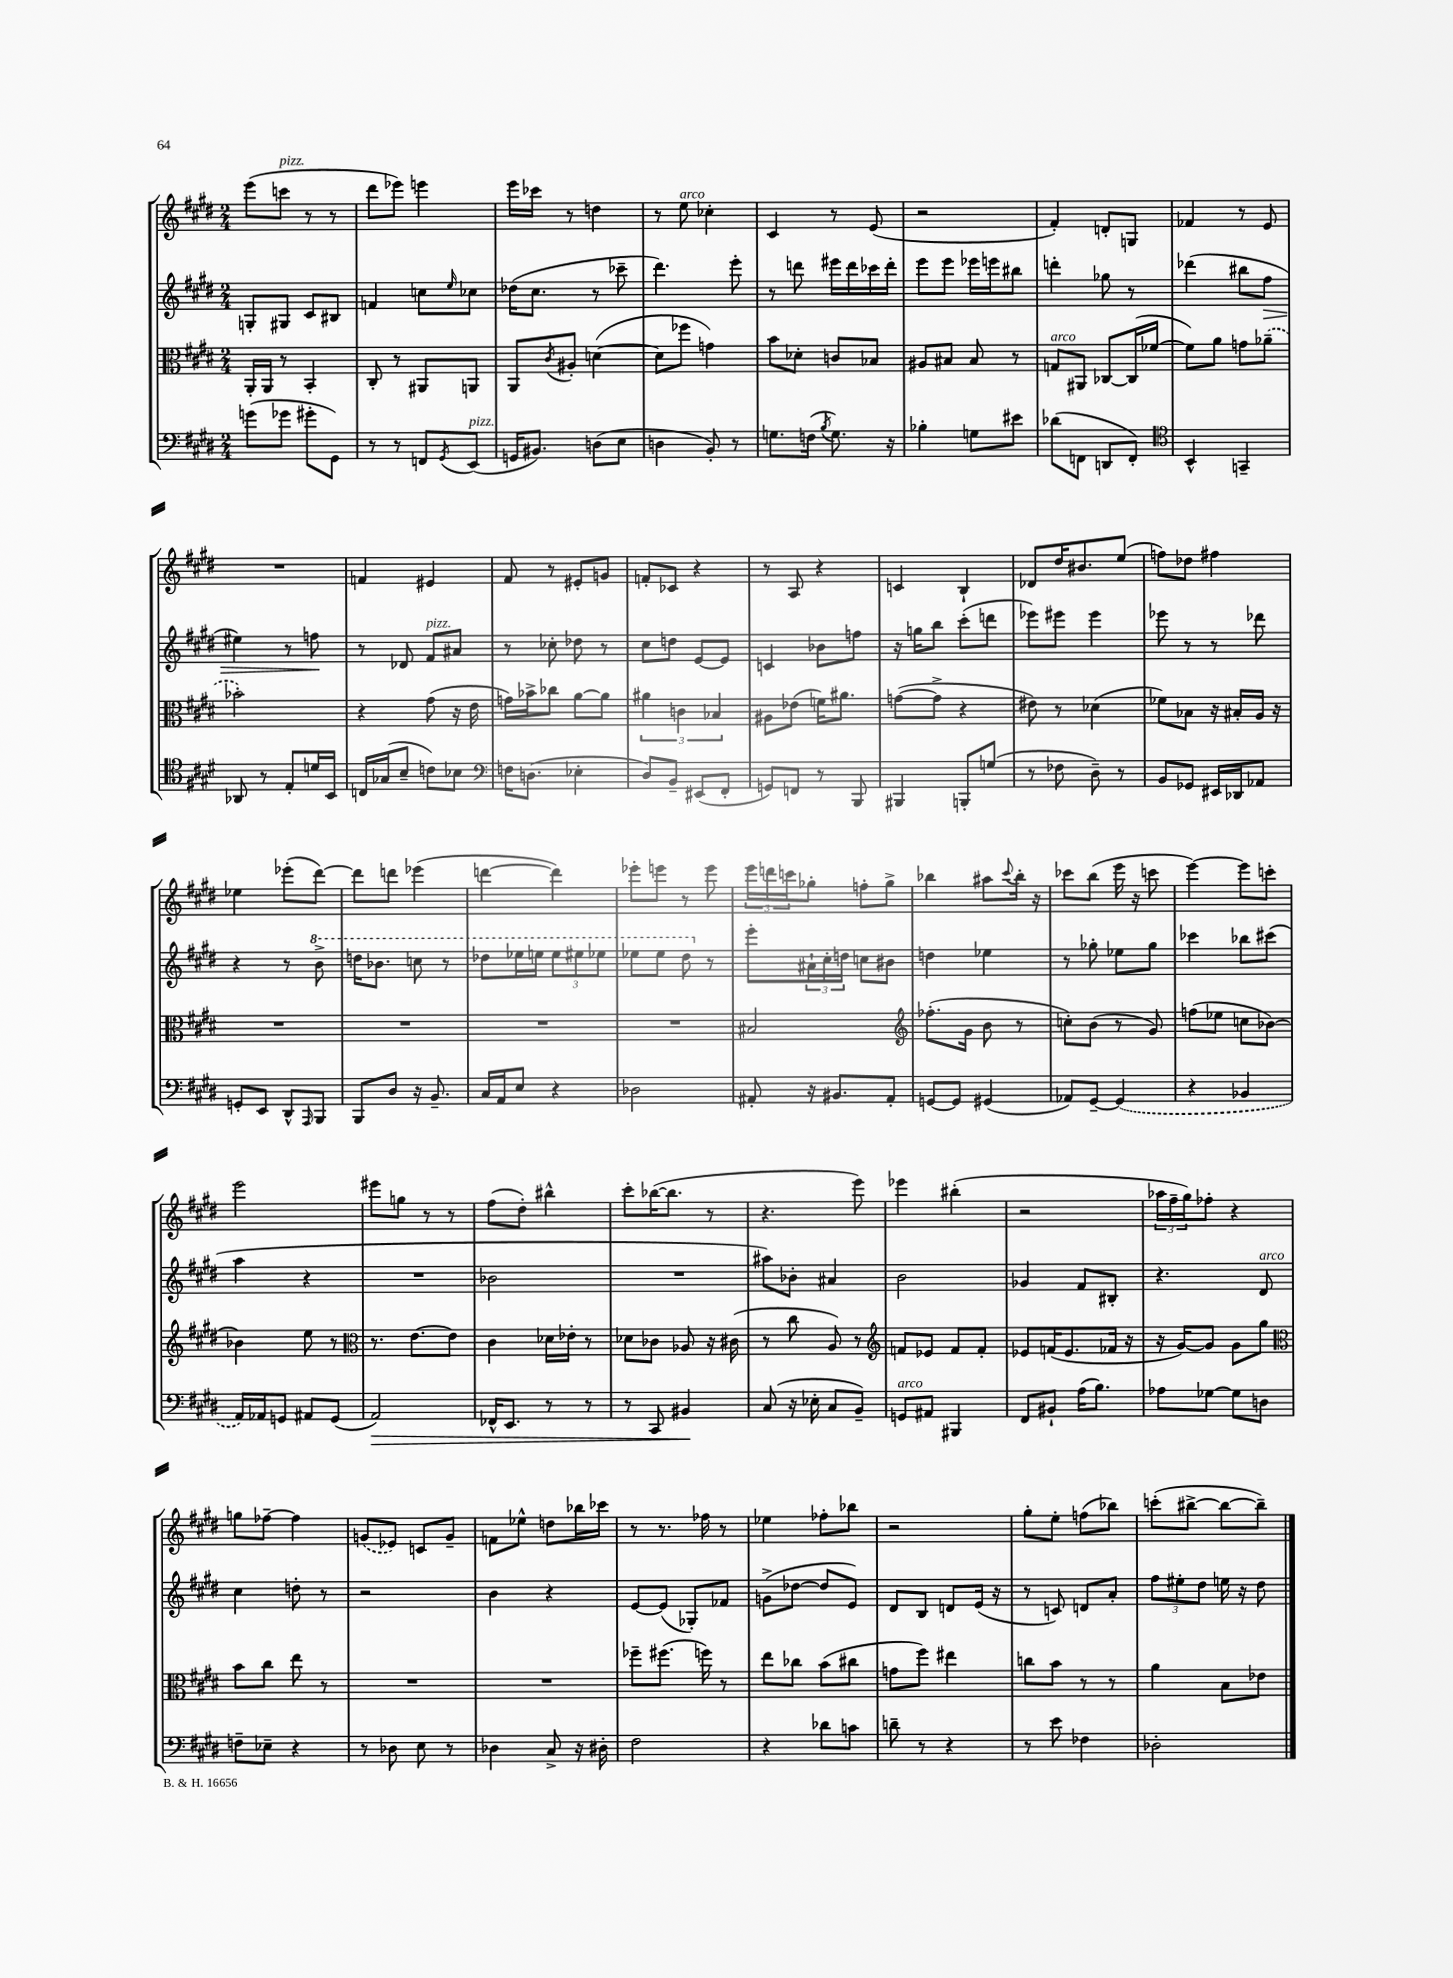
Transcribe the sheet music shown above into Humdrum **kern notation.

**kern	**kern	**kern	**kern
*staff4	*staff3	*staff2	*staff1
*clefF4	*clefC3	*clefG2	*clefG2
*k[f#c#g#d#]	*k[f#c#g#d#]	*k[f#c#g#d#]	*k[f#c#g#d#]
*M2/4	*M2/4	*M2/4	*M2/4
(8g	16AA'	8G'	(8eee
.	16AA	.	.
8g-	8r	8G#	8ccc
8g#'	4BB'	8c#	8r
8GG#)	.	8B#	8r
=	=	=	=
8r	8C#'	4f	8ddd#
8r	8r	.	8eee-)
8FF	8AA#	8cc	4eee
8qGG#	.	16qqee	.
(8EE	8AA	8cc-	.
=	=	=	=
16GG	8AA	(16dd-	16eee
8.BB#)	.	8.cc#	16ccc-
.	8qc#	.	.
.	8A#'	.	8r
(8D	([4d	8r	4dd
8E	.	8ccc-~	.
=	=	=	=
4D	8d]	4.ddd#)	8r
.	8ff-	.	8ee
8BB')	4g)	.	4cc-'
8r	.	8eee'	.
=	=	=	=
8.G	8b	8r	4c#
.	8d-'	8ddd	.
(16F	.	.	.
8qB	.	.	.
8.G)	8c	16eee#	8r
.	.	16ddd	.
.	8B-	16ccc-	(8e
16r	.	16ddd'	.
=	=	=	=
4B-'	8A#	8eee	2r
.	8B#	8eee	.
8G	8B#	16eee-	.
.	.	16eee	.
8e#	8r	8bb#	.
=	=	=	=
(8d-	8G	4ddd'	4f#')
8FF	8AA#	.	.
8DD	[8C-	8gg-	8d'
8FF')	(16C-]	8r	8G
.	[16f-	.	.
=	=	=	=
*clefC4	*	*	*
4BB^^	8f-])	(4ddd-	4f-
.	8a	.	.
4GG~	8g	8bb#	8r
.	(8a-~	8ff#	8e
=	=	=	=
8AA-	2b-')	4ee#)	2r
8r	.	.	.
8E'	.	8r	.
16d	.	8ff	.
16BB	.	.	.
=	=	=	=
16C	4r	8r	4f
(16G-	.	.	.
8B~	.	8d-	.
8c)	(8g#	8f#	4e#
8B-	16r	8a#	.
.	16e	.	.
=	=	=	=
*clefF4	*	*	*
16F	16g)	8r	8f#
(8.D	16b-^	.	.
.	8cc-	8cc-'	8r
4E-'	[8a	8dd-	8e#'
.	8a]	8r	8g
=	=	=	=
8D#)	6a#	8cc#	8f'
8BB~	.	8dd	8c-
.	6c	.	.
(8EE#	.	[8e	4r
.	6B-	.	.
8FF#'	.	8e]	.
=	=	=	=
8GG)	8A#	4c	8r
8FF	(8e-	.	8A
8r	16f)	8b-	4r
.	8.a#	.	.
8BBB	.	8ff	.
=	=	=	=
4BBB#	([8g	16r	4c
.	.	16gg	.
.	8g^]	8bb	.
8BBB'	4r	(8ccc#'	4B`
(8G	.	8ddd	.
=	=	=	=
8r	8e#)	8eee-)	8d-
8F-	8r	8eee#	16dd#
.	.	.	8.b#
8D#~)	(4d-	4eee#	.
8r	.	.	(8ee
=	=	=	=
8BB	8f-)	8eee-	8ff)
8GG-	8B-	8r	8dd-
16EE#	16r	8r	4ff#
16DD-	16B#'	.	.
8AA-	16A	8ddd-	.
.	16r	.	.
=	=	=	=
8GG'	2r	4r	4ee-
8EE	.	.	.
8DD#^^	.	8r	(8eee-'
16qqAAA	.	.	.
8BBB	.	8bb^	[8ddd#)
=	=	=	=
8BBB	2r	16ddd	8ddd#]
.	.	8.bb-	.
8D#	.	.	8ddd
16r	.	8ccc	(4eee-
8.BB~	.	.	.
.	.	8r	.
=	=	=	=
16C#	2r	8ddd-	[4ddd
16AA	.	.	.
8E	.	16eee-	.
.	.	16eee	.
4r	.	12eee	4ddd])
.	.	12eee#	.
.	.	12eee-	.
=	=	=	=
2D-	2r	8eee-	8eee-'
.	.	8eee-	8eee
.	.	8ddd#	8r
.	.	8r	8eee
=	=	=	=
8AA#'	2B#	8eee'	24eee
.	.	.	24ddd
.	.	.	24ccc
16r	.	24a#`	8gg-'
.	.	24cc#'	.
8.BB#	.	.	.
.	.	24dd	.
.	.	8cc	8ff'
8AA#'	.	8b#	8gg-^
=	=	=	=
*	*clefG2	*	*
[8GG	(8.ff-'	4dd	4bb-
8GG]	.	.	.
.	16g#	.	.
(4GG#	8b	4ee-	8aa#
.	.	.	8qqccc#
.	8r	.	16bb-'
.	.	.	16r
=	=	=	=
8AA-)	8cc')	8r	8ccc-
[8GG#~	(8b	8gg-'	(8bb
(4GG#]	8r	8ee-	16eee
.	.	.	16r
.	8g#)	8gg-	8ccc
=	=	=	=
4r	(8ff	4ccc-	[4eee)
.	8ee-	.	.
4BB-	8cc	8bb-	8eee]
.	[8b-)	(8ccc#	8ccc'
=	=	=	=
16AA)	4b-]	4aa	2eee
16AA-	.	.	.
8GG	.	.	.
8AA#	8ee	4r	.
(8GG	8r	.	.
=	=	=	=
*	*clefC3	*	*
2AA)	8.r	2r	8eee#
.	.	.	8gg
.	[8.e	.	.
.	.	.	8r
.	8e]	.	8r
=	=	=	=
16FF-^^	4c#	2b-	(8ff#
8.EE	.	.	.
.	.	.	8dd#')
8r	16d-	.	4bb#^^
.	16e-'	.	.
8r	8r	.	.
=	=	=	=
8r	8d-	2r	8ccc#'
8CC#	8c-	.	([16bb-
.	.	.	8.bb-]
4BB#	8A-	.	.
.	16r	.	8r
.	(16c#	.	.
=	=	=	=
(8C#	8r	8aa#)	4.r
16r	8cc#	8b-'	.
16E-'	.	.	.
8C#	8A)	4a#	.
8BB~)	8r	.	8eee)
=	=	=	=
*	*clefG2	*	*
8GG	8f	2b	4eee-
8AA#	8e-	.	.
4BBB#	8f	.	(4bb#'
.	8f'	.	.
=	=	=	=
8FF#	8e-	4g-	2r
8BB#`	(16f	.	.
.	8.e-	.	.
(16A	.	8f#	.
8.B)	.	.	.
.	16f-	8B#'	.
.	16r	.	.
=	=	=	=
8A-	16r	4.r	24aa-
.	.	.	24ff#~
.	[16g#)	.	.
.	.	.	24gg#)
[8G-	8g#]	.	8ff-'
8G-]	8g#	.	4r
8D	8gg#	8d#	.
=	=	=	=
*	*clefC3	*	*
8F~	8b	4cc#	8gg
8E-~	8cc#	.	[8ff-~
4r	8ee	8dd'	4ff-]
.	8r	8r	.
=	=	=	=
8r	2r	2r	(8g
8D-	.	.	8e-)
8E	.	.	8c
8r	.	.	8g~
=	=	=	=
4D-	2r	4b	8f
.	.	.	8ee-^^
8C#^	.	4r	8dd
16r	.	.	16bb-
16D#'	.	.	16ccc-
=	=	=	=
2F#	8ff-~	[8e	8r
.	(8.ff#	(8e]	8.r
.	.	8G-')	.
.	16ff)	.	16ff-
.	8r	8f-	8r
=	=	=	=
4r	8ee	(8g^	4ee-
.	8cc-	[8dd-	.
8d-	(8b	8dd-]	8ff-'
8c	8cc#	8e)	8bb-
=	=	=	=
8d~	8g	8d#	2r
8r	8ff#)	8B	.
4r	4ee#	8d	.
.	.	(16e	.
.	.	16r	.
=	=	=	=
8r	8cc	8r	8gg#'
8e	8b	8c)	8ee'
4F-	8r	8d	(8ff
.	8r	8a'	8bb-)
=	=	=	=
2D-'	4a	12ff#	(8ccc'
.	.	12ee#'	.
.	.	.	[8bb#^
.	.	12dd#	.
.	8B	16ee	8bb#_
.	.	16r	.
.	8e-	8dd#	8bb#~])
==	==	==	==
*-	*-	*-	*-
